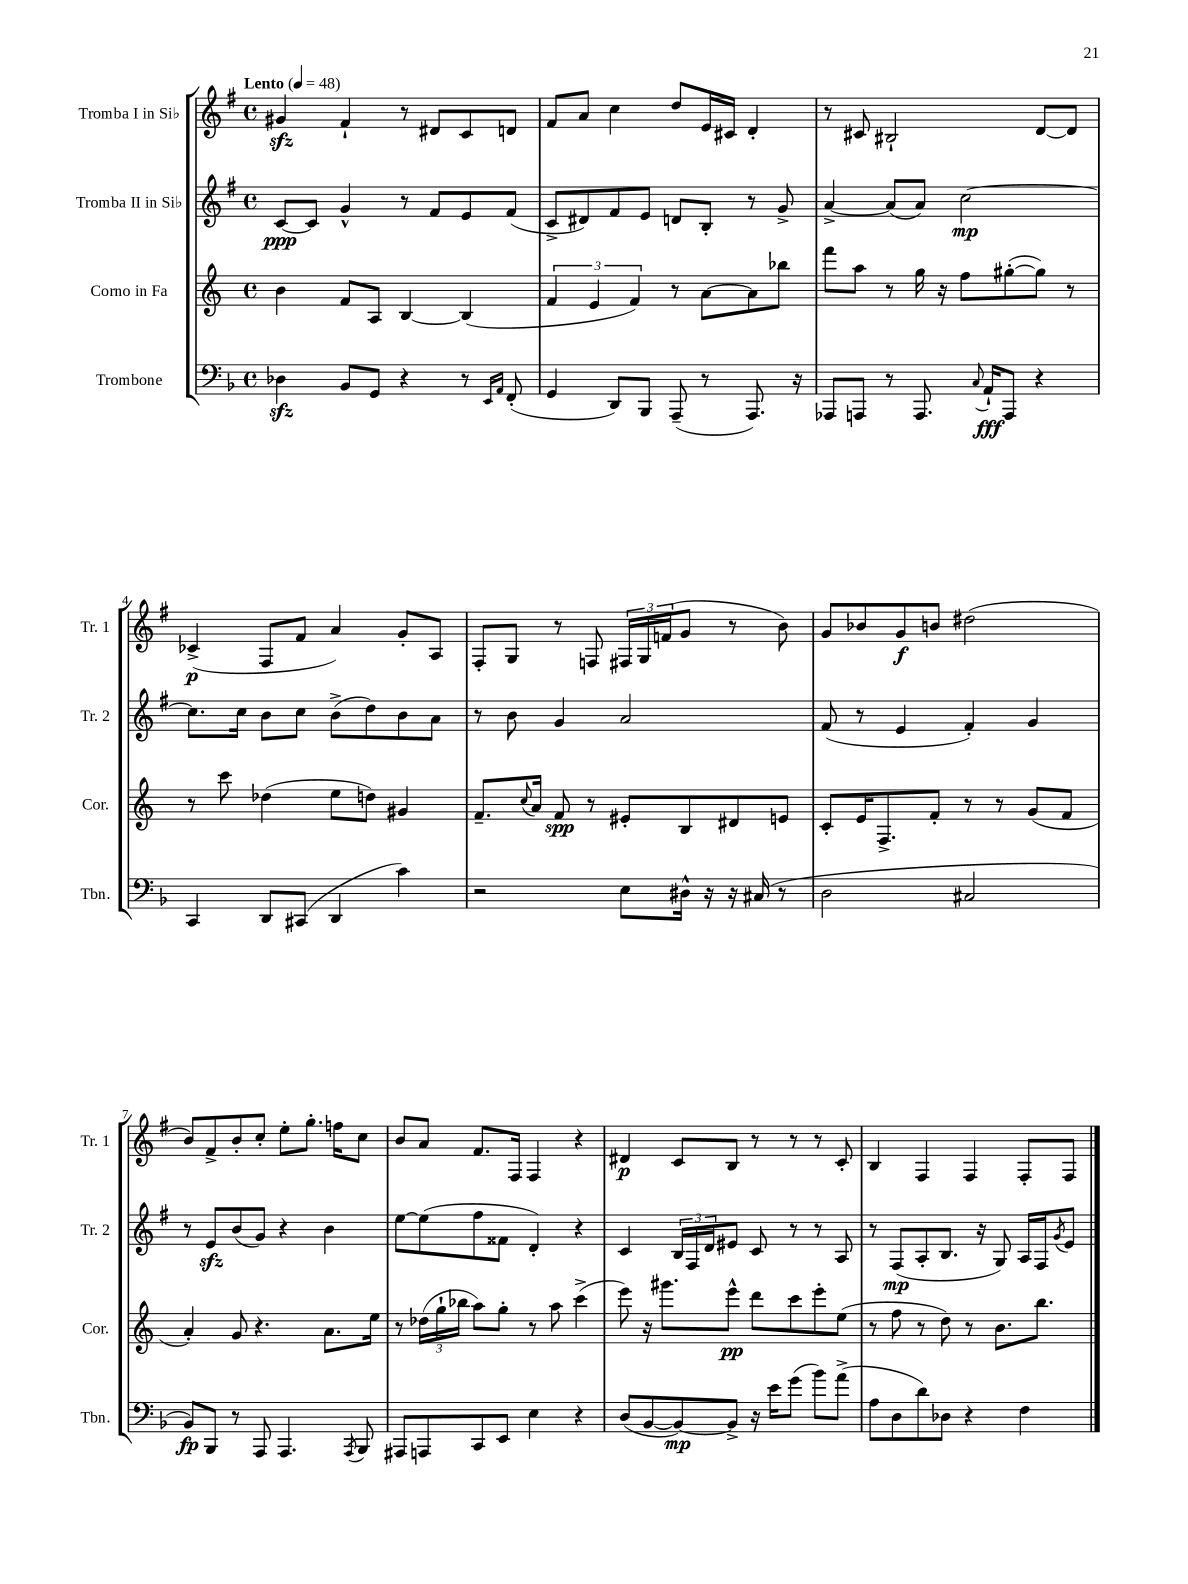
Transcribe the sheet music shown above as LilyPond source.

<<
\new StaffGroup <<
\new Staff = "s0" \with { instrumentName = "Tromba I in Sib" shortInstrumentName = "Tr. 1" } {
    \clef treble \key g \major \defaultTimeSignature \time 4/4 \tempo "Lento" 4 = 48
    gis'4\sfz fis'4-! r8 dis'8 c'8 d'8 |
    fis'8 a'8 c''4 d''8 e'16 cis'16 d'4-. |
    r8 cis'8 bis2-! d'8~ d'8 |
    ces'4->\p( fis8 fis'8 a'4) g'8-. a8 |
    fis8-. g8 r8 f8 \tuplet 3/2 { fis16 g16 f'16( } g'8 r8 b'8) |
    g'8 bes'8 g'8\f b'8 dis''2( |
    b'8) fis'8-> b'8-. c''8-. e''8-. g''8.-. f''16 c''8 |
    b'8 a'8 fis'8. fis16 fis4 r4 |
    dis'4\p c'8 b8 r8 r8 r8 c'8-. |
    b4 fis4 fis4 fis8-. fis8 \bar "|." |
}
\new Staff = "s1" \with { instrumentName = "Tromba II in Sib" shortInstrumentName = "Tr. 2" } {
    \clef treble \key g \major \defaultTimeSignature \time 4/4
    c'8~\ppp c'8 g'4-^ r8 fis'8 e'8 fis'8( |
    c'8-> dis'8) fis'8 e'8 d'8 b8-. r8 g'8-> |
    a'4~-> a'8( a'8) c''2~\mp |
    c''8. c''16 b'8 c''8 b'8->( d''8) b'8 a'8 |
    r8 b'8 g'4 a'2 |
    fis'8( r8 e'4 fis'4-.) g'4 |
    r8 e'8\sfz b'8( g'8) r4 b'4 |
    e''8~ e''8( fis''8 fisis'8 d'4-.) r4 |
    c'4 \tuplet 3/2 { b16 fis16 d'16 } eis'8 c'8 r8 r8 a8 |
    r8 fis8\mp( a8-. b8. r16 g8) a16 fis16 \acciaccatura { g'8 } e'8 \bar "|." |
}
\new Staff = "s2" \with { instrumentName = "Corno in Fa" shortInstrumentName = "Cor." } {
    \clef treble \key c \major \defaultTimeSignature \time 4/4
    b'4 f'8 a8 b4~ b4( |
    \tuplet 3/2 { f'4 e'4 f'4) } r8 a'8~ a'8 bes''8 |
    f'''8 a''8 r8 g''16 r16 f''8 gis''8~-.( gis''8) r8 |
    r8 c'''8 des''4( e''8 d''8) gis'4 |
    f'8.-- \appoggiatura { c''8 } a'16 f'8\spp r8 eis'8-. b8 dis'8 e'8 |
    c'8-. e'16 f8.-> f'8-. r8 r8 g'8( f'8 |
    a'4-.) g'8 r4. a'8. e''16 |
    r8 \tuplet 3/2 { des''16( g''16-! bes''16 } a''8) g''8-. r8 a''8 c'''4->( |
    e'''8) r16 gis'''8. e'''8-^\pp d'''8 c'''8 e'''8-. e''8( |
    r8 f''8 r8 d''8) r8 b'8. b''8. \bar "|." |
}
\new Staff = "s3" \with { instrumentName = "Trombone" shortInstrumentName = "Tbn." } {
    \clef bass \key f \major \defaultTimeSignature \time 4/4
    des4\sfz bes,8 g,8 r4 r8 \grace { e,16 a,16 } f,8-.( |
    g,4 d,8) bes,,8 a,,8--( r8 a,,8.) r16 |
    aes,,8 a,,8 r8 a,,8. \appoggiatura { c8 } a,16-!\fff a,,8 r4 |
    c,4 d,8 cis,8( d,4 c'4) |
    r2 e8 dis16-^ r16 r16 cis16( r8 |
    d2 cis2 |
    bes,8\fp) bes,,8 r8 a,,8 a,,4. \acciaccatura { a,,8 } bes,,8 |
    ais,,8 a,,8 c,8 e,8 e4 r4 |
    d8( bes,8~ bes,8~\mp) bes,8-> r16 e'16 g'8( bes'8) a'8->( |
    a8 d8 d'8) des8 r4 f4 \bar "|." |
}
>>
>>
